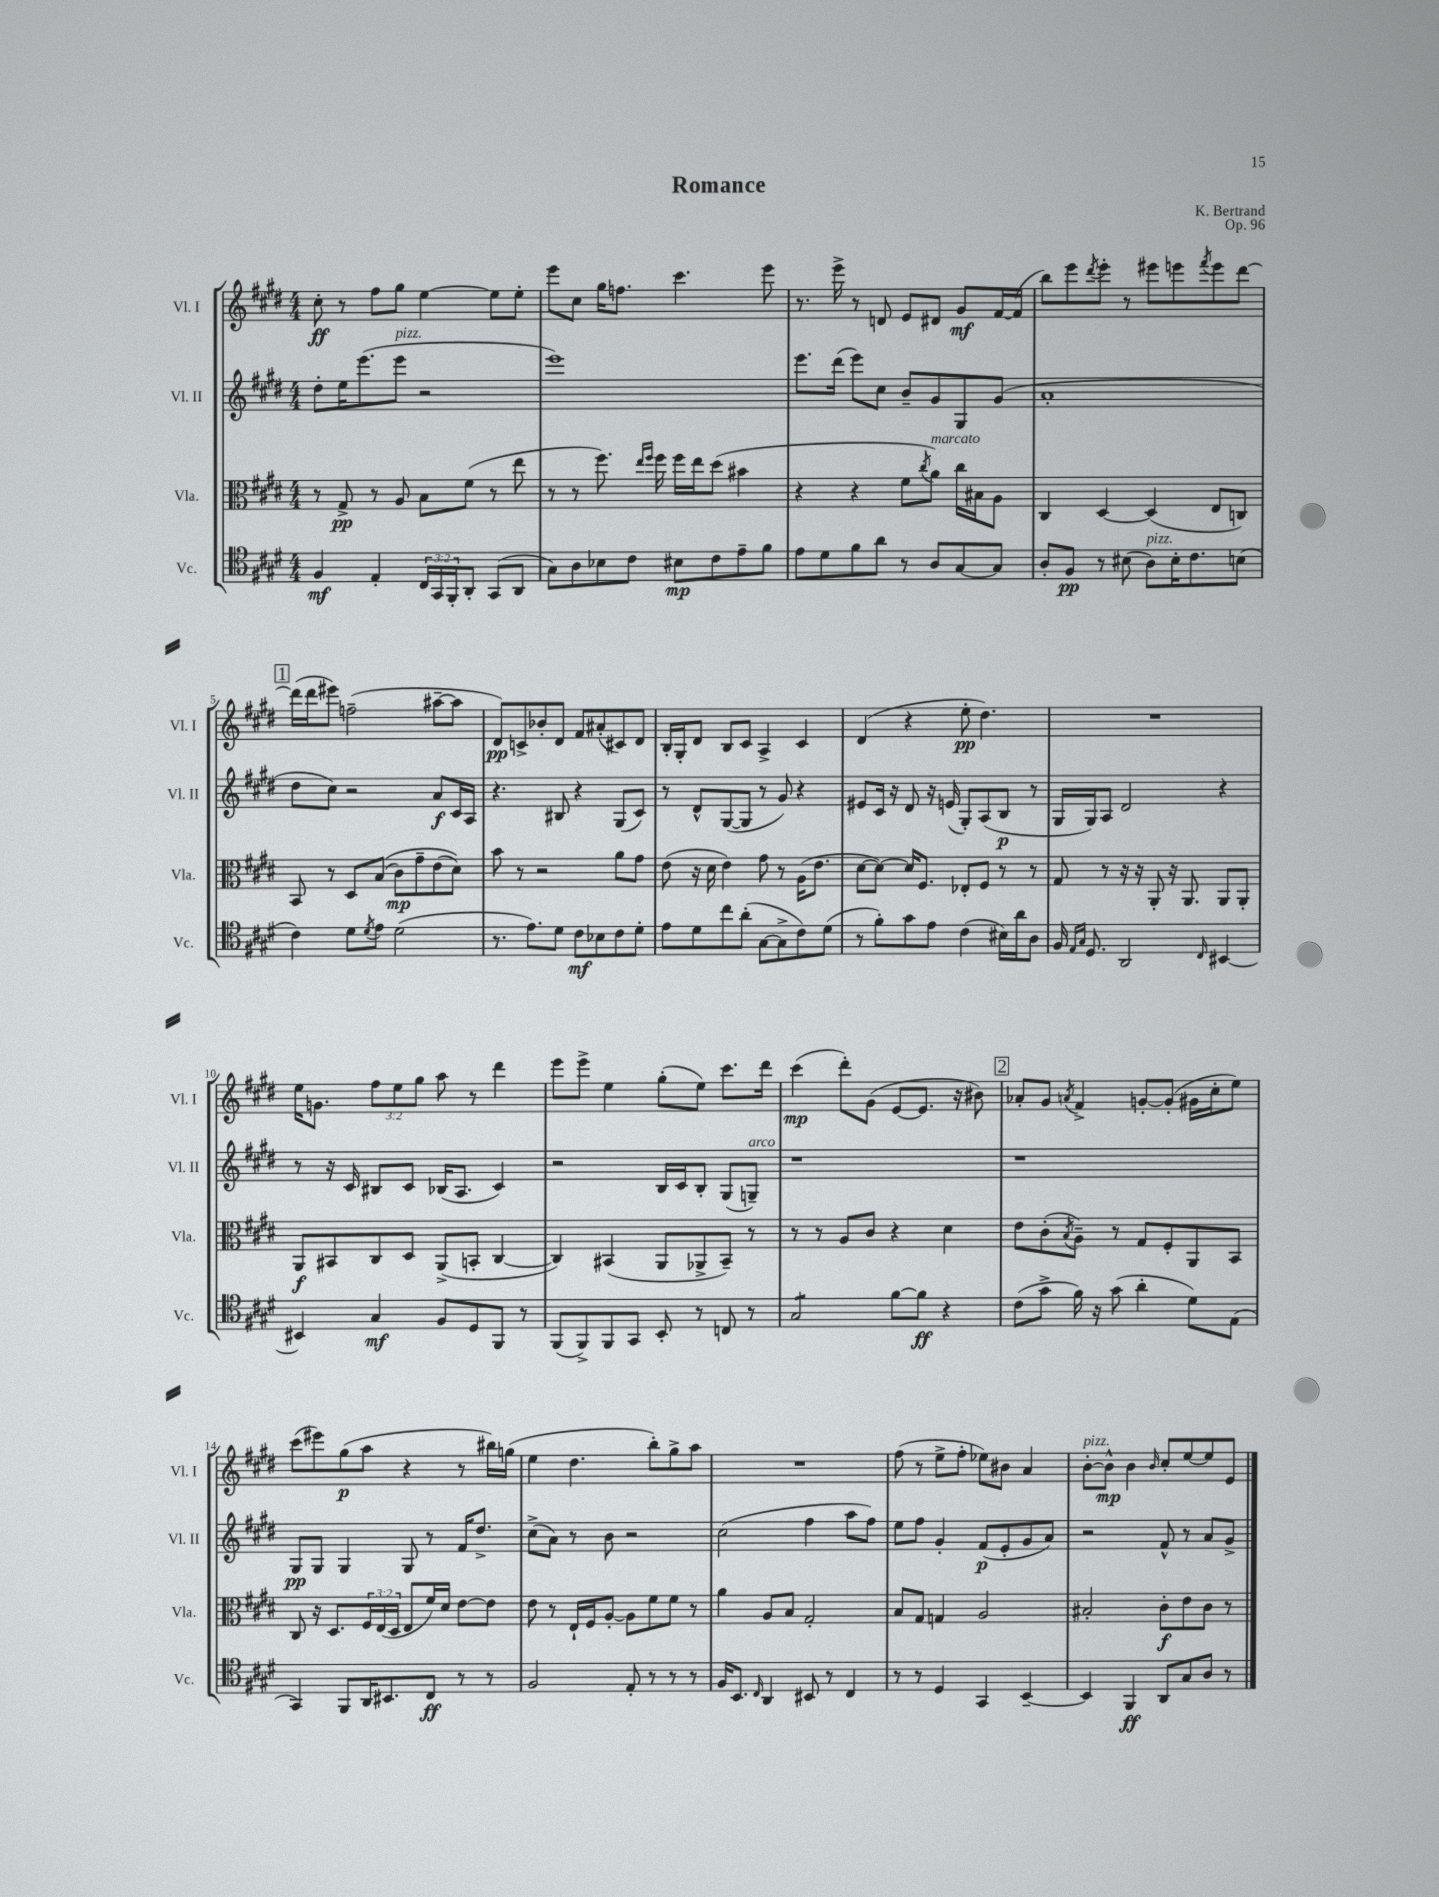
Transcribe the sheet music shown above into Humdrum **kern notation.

**kern	**dynam	**kern	**dynam	**kern	**dynam	**kern	**dynam
*part4	*part4	*part3	*part3	*part2	*part2	*part1	*part1
*staff4	*staff4	*staff3	*staff3	*staff2	*staff2	*staff1	*staff1
*I"Vc.	*	*I"Vla.	*	*I"Vl. II	*	*I"Vl. I	*
*I'Vc.	*	*I'Vla.	*	*I'Vl. II	*	*I'Vl. I	*
*clefC4	*	*clefC3	*	*clefG2	*	*clefG2	*
*k[f#c#g#d#]	*	*k[f#c#g#d#]	*	*k[f#c#g#d#]	*	*k[f#c#g#d#]	*
*M4/4	*	*M4/4	*	*M4/4	*	*M4/4	*
=1	=1	=1	=1	=1	=1	=1	=1
4F#/	mf	8r	.	8dd#'\L	.	8cc#'\	ff
.	.	8G#^/	pp	16ee\K	.	8r	.
.	.	.	.	(8.eee\	.	.	.
4E'/	.	8r	.	.	.	8ff#\L	.
!	!	!	!	!LO:TX:a:i:t=pizz.	!	!	!
.	.	8A/	.	8eee\J	.	8gg#\J	.
24C#/LL	.	8B\L	.	2r	.	[4ee\	.
24GG#/	.	.	.	.	.	.	.
24FF#'/J	.	.	.	.	.	.	.
8AA'/J	.	(8f#\J	.	.	.	.	.
(8GG#/L	.	8r	.	.	.	8ee\L]	.
8AA/J	.	8ee\	.	.	.	8ee'\J	.
=2	=2	=2	=2	=2	=2	=2	=2
8G#\L)	.	8r	.	1eee)	.	8eee\L	.
8A\	.	8r	.	.	.	8cc#\J	.
8B-X\	.	8.ff#\)	.	.	.	16gg#\KL	.
.	.	.	.	.	.	8.ffn\J	.
8c#\J	.	.	.	.	.	.	.
.	.	16qqee/LL	.	.	.	.	.
.	.	16qqff#/JJ	.	.	.	.	.
.	.	16ff#\	.	.	.	.	.
8B#X\L	mp	16ff#\LL	.	.	.	4.ccc#\	.
.	.	16ee\J	.	.	.	.	.
8c#\	.	(8dd#\J	.	.	.	.	.
8e~\	.	4b#X\	.	.	.	.	.
8f#\J	.	.	.	.	.	8eee\	.
=3	=3	=3	=3	=3	=3	=3	=3
8e\L	.	4r	.	8.eee\L	.	8.r	.
8d#\	.	.	.	.	.	.	.
.	.	.	.	(16ddd#\Jk	.	16eee^\	.
8f#\	.	4r	.	8eee\L)	.	8r	.
8a\J	.	.	.	8cc#\J	.	8dn/	.
8r	.	8f#\L	.	8b~/L	.	8e/L	.
.	.	8qcc#/	.	.	.	.	.
!	!	!LO:TX:a:i:t=marcato	!	!	!	!	!
8A/L	.	8a\J)	.	8g#/	.	8d#X/J	.
[8G#/	.	16cc#\LL	.	8G#/	.	8g#/L	mf
.	.	16B#X\J	.	.	.	.	.
8G#/J]	.	8A\J	.	(8g#/J	.	[16f#/L	.
.	.	.	.	.	.	(16f#/JJ]	.
=4	=4	=4	=4	=4	=4	=4	=4
8A'/L	.	4C#/	.	1a'	.	8bb\L)	.
8F#/J	pp	.	.	.	.	8eee\	.
.	.	.	.	.	.	8qddd#/	.
8r	.	[4D#/	.	.	.	8eee'\J	.
(8B#X\	.	.	.	.	.	8r	.
!LO:TX:a:i:t=pizz.	!	!	!	!	!	!	!
8A\L)	.	(4D#/]	.	.	.	8eee#X\L	.
16B#'\K	.	.	.	.	.	8eeen\	.
8.c#\	.	.	.	.	.	.	.
.	.	.	.	.	.	8qfff#/	.
.	.	8E/L	.	.	.	8eee\	.
(8Bn\J	.	8Cn/J)	.	.	.	[8ddd#\J	.
!!LO:LB:g=z
!!LO:REH:place=s1:t=1
=5	=5	=5	=5	=5	=5	=5	=5
4c#\)	.	8BB/	.	8dd#\L	.	(16ddd#\LL]	.
.	.	.	.	.	.	16ddd#\J	.
.	.	8r	.	8cc#\J)	.	8eee#X\J)	.
8d#\L	.	8D#/L	.	2r	.	(2ffn~\	.
8qd#/	.	.	.	.	.	.	.
8e\J	.	((8B/J	.	.	.	.	.
(2d#\	.	8c#\L)	mp	.	.	.	.
.	.	8g#~\	.	.	.	.	.
.	.	(8e\	.	8a/L	f	[8aa#X~\L	.
.	.	8d#\J))	.	16c#/L	.	8aa#\J]	.
.	.	.	.	16A/JJ	.	.	.
=6	=6	=6	=6	=6	=6	=6	=6
8.r	.	8b\	.	4.r	.	8d#/L)	pp
.	.	8r	.	.	.	8cn^/	.
8.e\L)	.	.	.	.	.	.	.
.	.	2r	.	.	.	8b-X'/	.
8d#\J	.	.	.	8B#X/	.	8d#/J	.
8c#\L	mf	.	.	4r	.	8f#/L	.
8B-X\	.	.	.	.	.	(8a#X'/	.
8c#\	.	8a\L	.	(8G#/L	.	8c#X/)	.
8d#'\J	.	8g#\J	.	8c#/J)	.	8d#/J	.
=7	=7	=7	=7	=7	=7	=7	=7
8e\L	.	(8e\	.	8r	.	16B'/LL	.
.	.	.	.	.	.	16G#'/J	.
8d#\	.	16r	.	8d#^^/L	.	8d#/J	.
.	.	16d#\	.	.	.	.	.
8cc#\	.	4e\)	.	([8G#/	.	8B/L	.
(8a'\J	.	.	.	8G#/J]	.	8c#/J	.
[8G#\L	.	8g#\	.	8r	.	4A^/	.
8G#^\]	.	8r	.	8g#/)	.	.	.
8c#\)	.	(16A\KL	.	4r	.	4c#/	.
.	.	8.e\J	.	.	.	.	.
(8d#\J	.	.	.	.	.	.	.
=8	=8	=8	=8	=8	=8	=8	=8
8r	.	[8d#\L	.	8e#X/L	.	(4d#/	.
8f#'\L)	.	8d#\J_)	.	16c#/Jk	.	.	.
.	.	.	.	16r	.	.	.
8g#\	.	16d#/KL]	.	8d#/	.	4r	.
.	.	8.F#/J	.	.	.	.	.
8e\J	.	.	.	16r	.	.	.
.	.	.	.	(16en/	.	.	.
(4c#\	.	8E-X'/L	.	8G#'/L)	.	8ee'\	pp
.	.	8F#/J	.	(8A/	.	4.dd#\)	.
16B#X\LL)	.	8r	.	8B/J	p	.	.
16a\J	.	.	.	.	.	.	.
8A\J	.	8r	.	8r	.	.	.
=9	=9	=9	=9	=9	=9	=9	=9
16F#/	.	8G#/	.	16G#/LL	.	1r	.
16qqE/LL	.	.	.	.	.	.	.
16qqG#/JJ	.	.	.	.	.	.	.
8.D#/	.	.	.	16G#/J)	.	.	.
.	.	8r	.	8A/J	.	.	.
2AA/	.	16r	.	2d#/	.	.	.
.	.	16r	.	.	.	.	.
.	.	8AA'/	.	.	.	.	.
.	.	16r	.	.	.	.	.
.	.	8.AA/	.	.	.	.	.
16qqC#/	.	.	.	.	.	.	.
[4BB#X/	.	8AA/L	.	4r	.	.	.
.	.	8AA'/J	.	.	.	.	.
!!LO:LB:g=z
=10	=10	=10	=10	=10	=10	=10	=10
4BB#X/]	.	8AA/L	f	8r	.	16ee\KL	.
.	.	.	.	.	.	8.gn\J	.
.	.	8BB#X/	.	16r	.	.	.
.	.	.	.	16c#/	.	.	.
4G#/	mf	8C#/	.	8B#X/L	.	12ff#\L	.
.	.	.	.	.	.	12ee\	.
.	.	8D#/J	.	8c#/J	.	.	.
.	.	.	.	.	.	12gg#\J	.
8F#/L	.	(8AA^/L	.	(16B-X/KL	.	8aa\	.
.	.	.	.	8.A/J	.	.	.
8D#/	.	8BBn'/J	.	.	.	8r	.
8FF#/J	.	[4C#/	.	4c#/)	.	4ddd#\	.
8r	.	.	.	.	.	.	.
=11	=11	=11	=11	=11	=11	=11	=11
(8FF#/L	.	4C#/])	.	2r	.	8eee\L	.
8FF#^/)	.	.	.	.	.	8eee^\J	.
8FF#/	.	(4BB#X/	.	.	.	4ee\	.
8GG#/J	.	.	.	.	.	.	.
8BB'/	.	8AA/L	.	16B/LL	.	(8gg#'\L	.
.	.	.	.	16c#/J	.	.	.
8r	.	8AA-X^/	.	8B'/J	.	8ee\J)	.
8Cn/	.	8BB#~/J)	.	(8G#/L	.	8.ccc#\L	.
!	!	!	!	!LO:TX:a:i:t=arco	!	!	!
8r	.	8r	.	8Gn~/J)	.	.	.
.	.	.	.	.	.	16ddd#\Jk	.
=12	=12	=12	=12	=12	=12	=12	=12
*tremolo	*	*	*	*	*	*	*
8G#/L	.	8r	.	1r	.	(4ccc#\	mp
8G#/	.	8r	.	.	.	.	.
8G#/	.	8A/L	.	.	.	8ddd#'\L)	.
8G#/J	.	8c#/J	.	.	.	(8g#\J	.
*Xtremolo	*	*	*	*	*	*	*
[8f#\L	.	4r	.	.	.	[8e/L	.
8f#\J]	ff	.	.	.	.	8.e/J]	.
4r	.	4d#\	.	.	.	.	.
.	.	.	.	.	.	16r	.
.	.	.	.	.	.	8b#X\)	.
!!LO:REH:place=s1:t=2
=13	=13	=13	=13	=13	=13	=13	=13
(8c#\L	.	8e\L	.	1r	.	8a-X'/L	.
8g#^\J	.	(8c#'\	.	.	.	8g#/J	.
.	.	8qB/	.	.	.	8qan/	.
16f#\)	.	8A~\J)	.	.	.	4f#^/	.
16r	.	.	.	.	.	.	.
(8g#\	.	8r	.	.	.	.	.
4a'\	.	8G#/L	.	.	.	[8gn'/L	.
.	.	8F#'/	.	.	.	(8g'/J]	.
8d#\L)	.	8AA/	.	.	.	16g#X\LL	.
.	.	.	.	.	.	16cc#'\J	.
(8E\J	.	8BB/J	.	.	.	8ee\J)	.
!!LO:LB:g=z
=14	=14	=14	=14	=14	=14	=14	=14
4GG#/)	.	8C#/	.	8G#/L	pp	(8ccc#\L	.
.	.	16r	.	8G#/J	.	8eee#X\)	.
.	.	8.D#/L	.	.	.	.	.
8FF#/L	.	.	.	4G#/	.	(8gg#\	p
16AA/K	.	24F#/L	.	.	.	8aa\J	.
.	.	(24E/	.	.	.	.	.
8.BB#X/	.	.	.	.	.	.	.
.	.	24D#/JJ	.	.	.	.	.
.	.	8E/L	.	8G#/	.	4r	.
8C#/J	ff	16f#/L)	.	8r	.	.	.
.	.	16d#/JJ	.	.	.	.	.
8r	.	[8e\L	.	16f#/KL	.	8r	.
.	.	.	.	8.dd#^/J	.	.	.
8r	.	8e\J]	.	.	.	16bb#X\LL)	.
.	.	.	.	.	.	(16ggn\JJ	.
=15	=15	=15	=15	=15	=15	=15	=15
2F#/	.	8e\	.	(8cc#^\L	.	4ee\	.
.	.	8r	.	8a\J)	.	.	.
.	.	16E`/LL	.	8r	.	4.dd#\	.
.	.	16F#/J	.	.	.	.	.
.	.	[8A'/J	.	8b\	.	.	.
8E'/	.	8A\L]	.	2r	.	.	.
8r	.	8f#\	.	.	.	8bb'\L)	.
8r	.	8f#\J	.	.	.	8gg#^\	.
8r	.	8r	.	.	.	8aa\J	.
=16	=16	=16	=16	=16	=16	=16	=16
16F#/KL	.	4a\	.	(2cc#\	.	1r	.
8.BB/J	.	.	.	.	.	.	.
16qqC#/	.	.	.	.	.	.	.
4AA/	.	8A/L	.	.	.	.	.
.	.	8B/J	.	.	.	.	.
8BB#X/	.	2G#'/	.	4ff#\	.	.	.
8r	.	.	.	.	.	.	.
4C#/	.	.	.	8aa\L	.	.	.
.	.	.	.	8ff#\J)	.	.	.
=17	=17	=17	=17	=17	=17	=17	=17
8r	.	8B/L	.	8ee\L	.	(8ff#\	.
8r	.	8G#/J	.	8ff#\J	.	8r	.
4D#/	.	4Gn/	.	4g#'/	.	8ee^\L	.
.	.	.	.	.	.	8ff#'\J	.
4GG#/	.	2A/	.	(8f#/L	p	8ee-X\L)	.
.	.	.	.	8e'/	.	8b#X\J	.
[4BB~/	.	.	.	8g#/	.	4a/	.
.	.	.	.	8a/J)	.	.	.
=18	=18	=18	=18	=18	=18	=18	=18
!	!	!	!	!	!	!LO:TX:a:i:t=pizz.	!
4BB/]	.	2B#X'/	.	2r	.	[8b'\L	.
.	.	.	.	.	.	8b^^\J]	mp
4FF#/	ff	.	.	.	.	4b\	.
.	.	.	.	.	.	16qqb/	.
8AA/L	.	8c#'\L	f	8f#^^/	.	8cc#'/L	.
8G#/	.	8e\	.	8r	.	[8ee/	.
8A/J	.	8c#\J	.	8a/L	.	8ee/]	.
8r	.	8r	.	8g#^/J	.	8e/J	.
==	==	==	==	==	==	==	==
*-	*-	*-	*-	*-	*-	*-	*-
